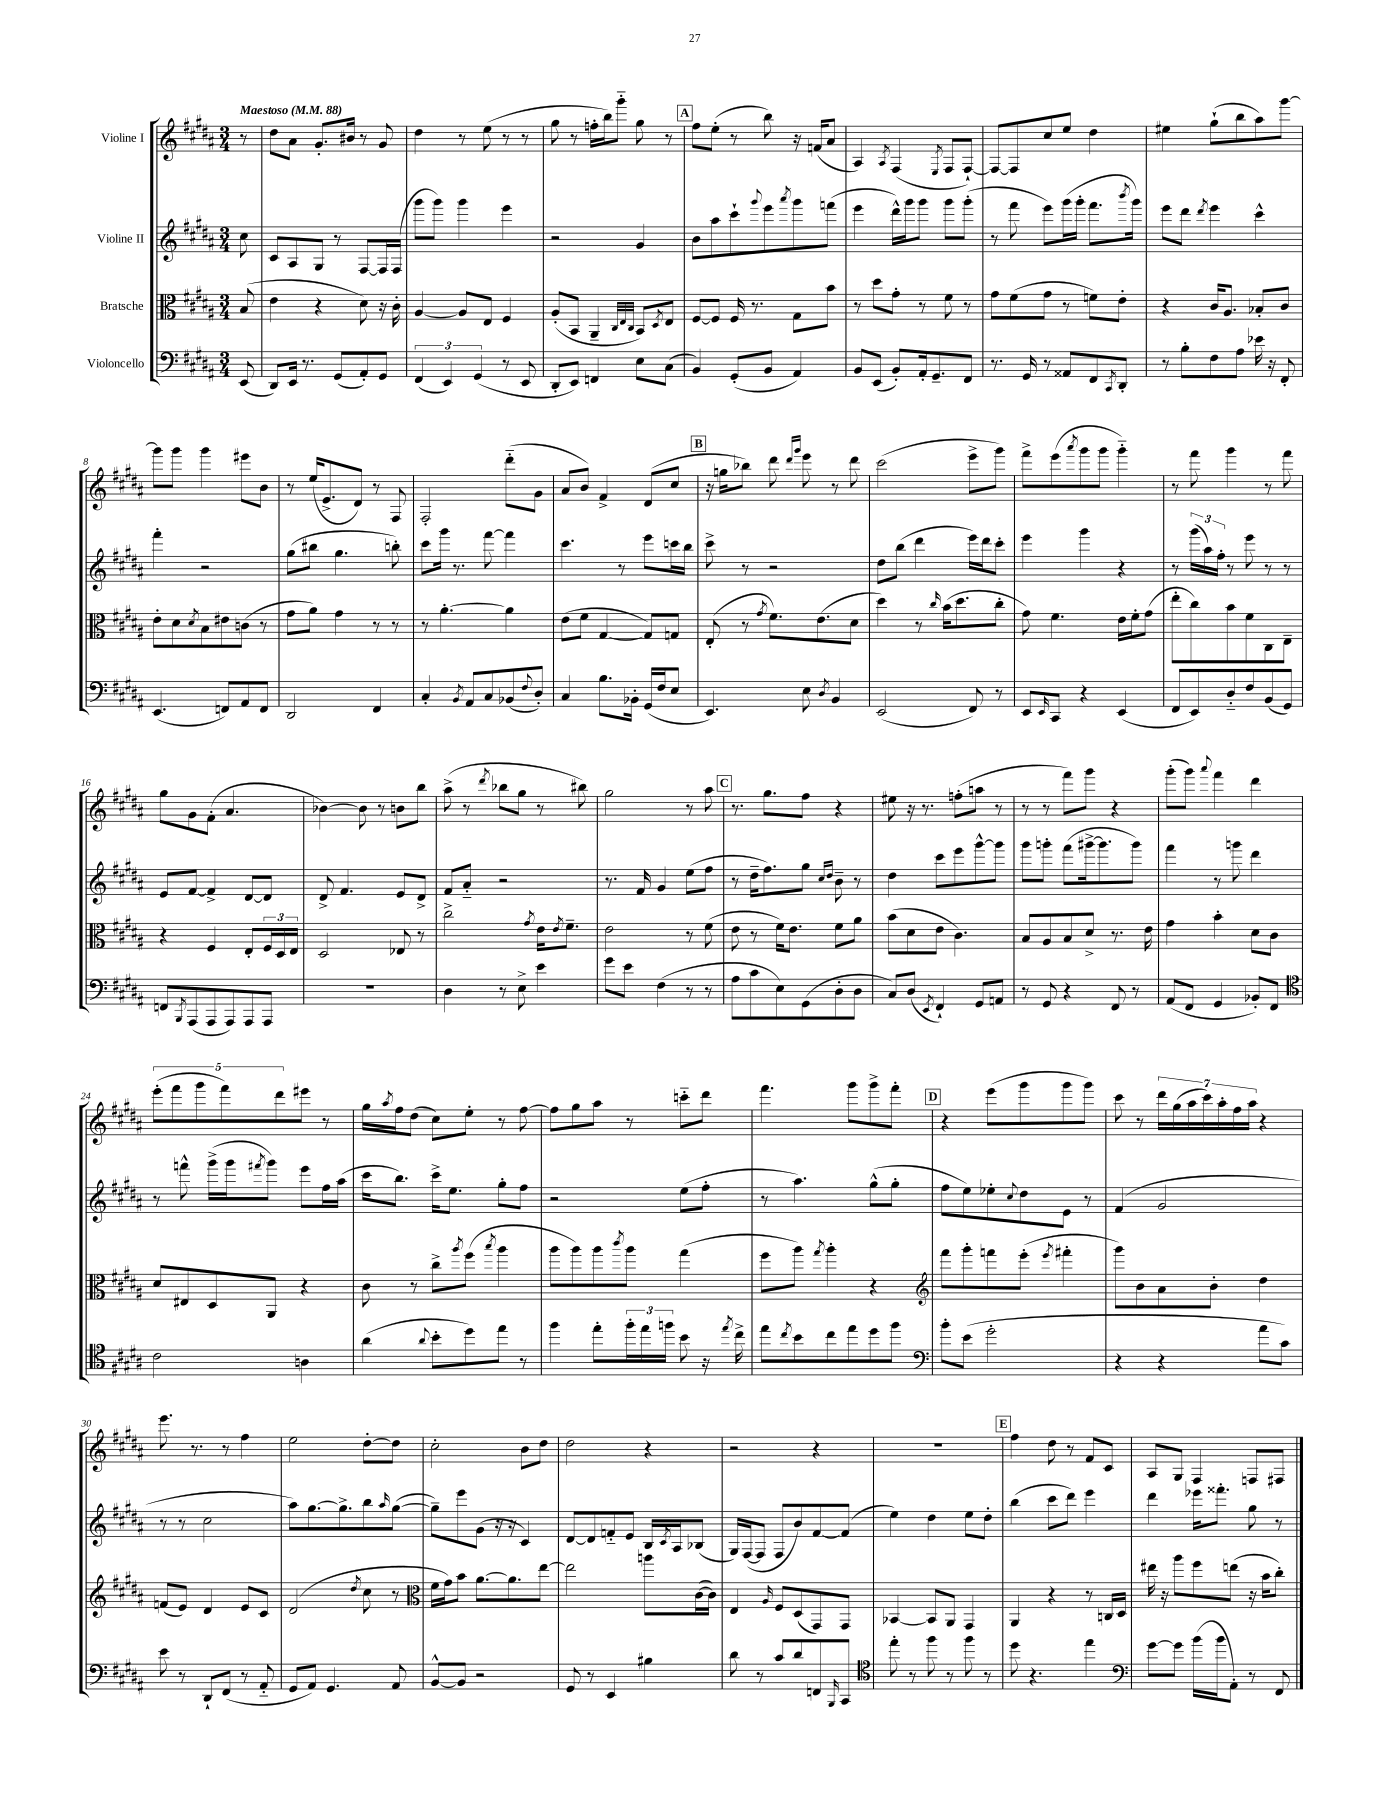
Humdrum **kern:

**kern	**kern	**kern	**kern
*part4	*part3	*part2	*part1
*staff4	*staff3	*staff2	*staff1
*I"Violoncello	*I"Bratsche	*I"Violine II	*I"Violine I
*clefF4	*clefC3	*clefG2	*clefG2
*k[f#c#g#d#a#]	*k[f#c#g#d#a#]	*k[f#c#g#d#a#]	*k[f#c#g#d#a#]
*M3/4	*M3/4	*M3/4	*M3/4
*MM88	*MM88	*MM88	*MM88
=	=	=	=
!	!	!	!LO:TX:a:B:t=Maestoso
(8EE/	(8B/	8cc#\	8r
=1	=1	=1	=1
8DD#/L)	4e\	8c#/L	8dd#\L
16EE/Jk	.	8A#/	8a#\J
8.r	.	.	.
.	4r	8G#/J	8.g#'/L
(8GG#/L	.	8r	.
.	.	.	16b#X/Jk
8AA#'/)	8d#\)	[8F#/L	8r
8GG#/J	16r	16F#/L]	8g#/
.	16c#'\	(16F#/JJ	.
=2	=2	=2	=2
(6FF#/	[4A#/	8ggg#\L	4dd#\
.	.	8ggg#\J)	.
6EE/)	.	.	.
.	8A#/L]	4ggg#\	8r
(6GG#/	.	.	.
.	8E/J	.	(8ee\
8r	4F#/	4eee\	8r
8EE/	.	.	8r
=3	=3	=3	=3
8DD#'/L	(8A#'/L	2r	8gg#\
8EE/J)	8BB/J	.	8r
4FFn/	4AA#~/	.	16ffn'\LL
.	.	.	16bb\J)
.	.	.	8ggg#\J
.	32qqC#/LLL	.	.
.	32qqE/	.	.
.	32qqC#/JJJ	.	.
8E\L	8BB/L)	4g#/	8gg#\
.	8qD#/	.	.
(8C#\J	8E/J	.	8r
!!LO:REH:place=s1:t=A
=4	=4	=4	=4
4BB/)	[8F#/L	8b\L	8ff#\L
.	8F#/J]	8aa#\	(8ee'\J
(8GG#'/L	16F#/	8ccc#`\	8r
.	8.r	.	.
.	.	8qqggg#/	.
8BB/J	.	8eee\	8bb\)
.	.	8qaaa#/	.
4AA#/)	8G#\L	8ggg#\	16r
.	.	.	(16fn/KL
.	8b\J	(8fffn\J	8a#/J
=5	=5	=5	=5
8BB/L	8r	4eee\	4A#/)
(8EE/J	8dd#\L	.	.
.	.	.	8qA#/
8BB'/L)	8g#'\J	16ddd#^^\LL)	(4F#/
.	.	16ggg#\J	.
16AA#'/k	8r	8ggg#\J	.
8.GG#~/	.	.	.
.	.	.	8qE/
.	8f#\	8ggg#\L	8F#/L
8FF#/J	8r	(8ggg#'\J	[8F#`/J)
=6	=6	=6	=6
8.r	8g#\L	8r	8F#/L_
.	(8f#\	8fff#\	8F#/]
16GG#/	.	.	.
8r	8g#\J	8eee\L)	8cc#/
8AA##X/L	8r	(16ggg#\L	8ee/J
.	.	16ggg#'\JJ	.
8FF#/	8fn\L)	8.fff#\L	4dd#\
8qCC#/	.	.	.
8DD#'/J	8e'\J	.	.
.	.	8qbbb/	.
.	.	16ggg#\Jk)	.
=7	=7	=7	=7
8r	4r	8eee\L	4ee#X\
8B'\L	.	8ddd#\J	.
.	.	8qddd#/	.
8F#\	16c#/KL	4eee\	(8gg#`\L
.	8.A#/J	.	.
8A#\J	.	.	8bb\
16e-X\	8B-X'/L	4ccc#^^\	8aa#\)
16r	.	.	.
8FF#'/	8c#/J	.	[8ggg#\J
!!LO:LB:g=z
=8	=8	=8	=8
(4.EE/	8e'\L	4fff#'\	8ggg#\L]
.	8d#\	.	8ggg#\J
.	8qd#/	.	.
.	8B\	2r	4ggg#\
8FFn/L)	8e#X\	.	.
8AA#/	(8cn\J	.	8eee#X\L
8FF/J	8r	.	8b\J
=9	=9	=9	=9
2DD#/	8g#\L	(8gg#\L	8r
.	8a#\J)	8bb#X\J	(16ee/KL
.	.	.	8.e^/
.	4g#\	4.gg#\	.
.	.	.	8d#/J)
4FF#/	8r	.	8r
.	8r	8bbn'\)	8F#/
=10	=10	=10	=10
4C#'/	8r	8ccc#\L	2F#'/
.	[4.a#'\	16ggg#\Jk	.
.	.	8.r	.
8qBB/	.	.	.
8AA#/L	.	.	.
8C#/	.	[8fff#\	.
(8BB-X/	4a#\]	4fff#\]	(8ddd#\L
8qqF#/	.	.	.
8D#'/J)	.	.	8g#\J
=11	=11	=11	=11
4C#/	(8e\L	4.ccc#\	8a#/L
.	8f#\J	.	8b/J)
8.B\L	[4G#/	.	4f#^/
.	.	8r	.
16BB-X'\Jk	.	.	.
(16GG#/LL	8G#/L])	8eee\L	(8d#/L
16F#/J	.	.	.
8E/J	8Gn/J	16cccn\L	8cc#/J
.	.	16bb\JJ	.
!!LO:REH:place=s1:t=B
=12	=12	=12	=12
4.EE/)	(8E'/	8ccc#^\	16r
.	.	.	16ggn\KL
.	8r	8r	8bb-X\J)
.	8qg#/	.	.
.	8.f#\L)	2r	8ddd#\
.	.	.	16qqddd#/LL
.	.	.	16qqggg#/JJ
8E\	.	.	8eee\
.	(8.e\	.	.
8qD#/	.	.	.
4BB/	.	.	8r
.	8d#\J	.	8ddd#\
=13	=13	=13	=13
(2EE/	4dd#\)	8dd#\L	(2ccc#\
.	.	(8bb\J	.
.	8r	4ddd#\	.
.	16qqcc#/	.	.
.	(16b\KL	.	.
.	8.dd#\	.	.
8FF#/)	.	16eee\LL)	8eee^\L
.	.	16ddd#\J	.
8r	8cc#'\J	8ccc#'\J	8ggg#\J)
=14	=14	=14	=14
8EE/L	8g#\)	4eee\	8fff#^\L
16qqEE/	.	.	.
8CC#/J	4.f#\	.	(8eee\
.	.	.	8qaaa#/
4r	.	4ggg#\	8ggg#\
.	.	.	8ggg#\J
(4EE/	16e\LL	4r	4ggg#\)
.	16f#'\J	.	.
.	(8g#\J	.	.
=15	=15	=15	=15
8FF#/L	8ee'\L	8r	8r
8EE/)	8cc#\)	(24ggg#\LL	8fff#\
.	.	24aa#\)	.
.	.	24ff#'\JJ	.
8D#/	8b\	8r	4ggg#\
8F#/	8f#\	8eee\	.
(8BB/	8C#\	8r	8r
8GG#/J)	8E~\J	8r	8fff#\
!!LO:LB:g=z
=16	=16	=16	=16
8FFn/L	4r	8e/L	8gg#\L
8qBBB/	.	.	.
(8AAA#/	.	[8f#/J	8g#\
8AAA#/	4F#/	4f#^/]	(8f#'\J
8AAA#/)	.	.	4.a#/
8AAA#/	8E'/L	[8d#/L	.
8AAA#/J	24F#/L	8d#/J]	.
.	24D#/	.	.
.	24E/JJ	.	.
=17	=17	=17	=17
2.r	2D#/	8d#^/	[4b-X\)
.	.	4.f#/	.
.	.	.	8b-\]
.	.	.	8r
.	8E-X/	8e/L	8bn\L
.	8r	8d#^/J	8bb\J
=18	=18	=18	=18
4D#\	2cc#^\	8f#/L	(8aa#^\
.	.	8a#/J	8r
.	.	.	8qddd#/
8r	.	2r	8bb-X\L
8E^\	.	.	8gg#\J
.	8qg#/	.	.
4e\	16e\KL	.	8r
.	8qe/	.	.
.	8.f#~\J	.	.
.	.	.	8bb#X\)
=19	=19	=19	=19
8g#\L	2e\	8.r	2gg#\
8e\J	.	.	.
.	.	16f#/	.
(4F#\	.	4g#/	.
8r	8r	(8ee\L	8r
8r	(8f#\	8ff#\J	8aa#\
!!LO:REH:place=s1:t=C
=20	=20	=20	=20
8A#\L	8e\	8r	8.r
8c#\	8r	16dd#~\KL	.
.	.	8.ff#\)	8.gg#\L
8E\)	16f#\KL)	.	.
.	8.e\J	.	.
(8GG#\	.	8gg#\J	8ff#\J
.	.	16qqcc#/LL	.
.	.	16qqdd#/JJ	.
8D#'\	8f#\L	8b~\	4r
8D#\J	8a#\J	8r	.
=21	=21	=21	=21
8C#/L)	(8b\L	4dd#\	8ee#X\
(8D#/J	8d#\	.	16r
.	.	.	8.r
8qEE/	.	.	.
4FF#`/)	8e\J	8ccc#\L	.
.	4.c#\)	8eee\	(8ffn'\L
8GG#/L	.	[8ggg#^^\	8aan\J
8AAn/J	.	8ggg#\J]	8r
=22	=22	=22	=22
8r	8B/L	8ggg#\L	8r
8GG#/	8A#/	8gggn'\J	8r
4r	8B/	(8fff#\L	8fff#\L)
.	8d#^/J	[16ggg#X^\k	8ggg#\J
.	.	8.ggg#\]	.
8FF#/	8.r	.	4r
8r	.	8ggg#\J)	.
.	16e\	.	.
=23	=23	=23	=23
(8AA#/L	4g#\	4fff#\	(8ggg#'\L
8FF#/J	.	.	8ggg#\J)
.	.	.	8qqaaa#/
4GG#/	4b'\	8r	4fff#\
.	.	8gggn\	.
8BB-X'/L)	8d#\L	4ddd#\	4ddd#\
8FF#/J	8c#\J	.	.
!!LO:LB:g=z
=24	=24	=24	=24
*clefC4	*	*	*
2c#\	8d#/L	8r	(10eee'\L
.	.	.	10fff#\
.	8E#X/	8fffn^^\	.
.	.	.	10ggg#\
.	8D#/	(16ggg#^\LL	.
.	.	.	10fff#\)
.	.	16ggg#\J	.
.	.	8qfff#X/	.
.	8AA#/J	8ggg#\J)	.
.	.	.	10ddd#\
4An\	4r	8eee\L	8eee#X\J
.	.	16ff#\L	8r
.	.	(16aa#\JJ	.
=25	=25	=25	=25
(4a#\	8c#\	16ccc#\KL	16gg#\LL
.	.	.	8qaa#/
.	.	8.bb\J)	16ff#\J
.	8r	.	(8dd#\J
8qqa#/	.	.	.
8b'\L	8cc#^\L	16ccc#^\KL	8cc#\L)
.	.	8.ee\J	.
.	8qaa#/	.	.
8dd#\)	(8ff#\J	.	8ee'\J
.	8qbb/	.	.
8ee\J	4aa#\	8gg#'\L	8r
8r	.	8ff#\J	[8ff#\
=26	=26	=26	=26
4ff#\	8aa#\L	2r	8ff#\L]
.	8aa#\)	.	8gg#\
8ee'\L	8aa#\	.	8aa#\J
.	8qccc#/	.	.
24ff#'\L	8aa#\J	.	8r
24ee\	.	.	.
24ffn\JJ	.	.	.
8b\	(4gg#\	(8ee\L	8cccn\L
16r	.	8ff#'\J	8ddd#\J
8qee/	.	.	.
16cc#^\	.	.	.
=27	=27	=27	=27
8ee\L	8ff#\L	8r	4.fff#\
8qcc#/	.	.	.
8b\	8aa#\J)	4.aa#\)	.
.	8qgg#/	.	.
8cc#\	4aa#'\	.	.
8ee\	.	.	8ggg#\L
8dd#\	4r	(8gg#^^\L	8ggg#^\
8ff#\J	.	8gg#'\J	8fff#'\J
!!LO:REH:place=s1:t=D
=28	=28	=28	=28
*clefF4	*clefG2	*	*
8b'\L	8fff#\L	8ff#\L	4r
(8e\J	8ggg#'\	8ee\)	.
2g#'\	8fffn\	8ee-X'\	(8eee\L
.	.	8qqcc#/	.
.	(8eee'\J	8dd#\	8ggg#\
.	8qeee/	.	.
.	4fff#X'\	8e\J	8ggg#\
.	.	8r	8ggg#\J)
=29	=29	=29	=29
4r	8ggg#\L)	(4f#/	8ccc#\
.	8b\	.	8r
4r	8a#\	2g#/	28ddd#\LL
.	.	.	(28gg#\
.	.	.	28aa#\
.	.	.	28ccc#\)
.	8b'\J	.	.
.	.	.	28aa#'\
.	.	.	28ff#\
.	.	.	28aa#\JJ
8a#\L	4dd#\	.	4r
8c#\J)	.	.	.
!!LO:LB:g=z
=30	=30	=30	=30
8e\	(8fn/L	8r	8.eee\
8r	8e/J)	8r	.
.	.	.	8.r
8DD#`/L	4d#/	2cc#\	.
(8FF#/J	.	.	8r
8r	8e/L	.	4ff#\
8AA#/	8c#/J	.	.
=31	=31	=31	=31
8GG#/L	(2d#/	8aa#\L)	2ee\
8AA#/J)	.	[8.gg#\	.
4.GG#/	.	.	.
.	.	8.gg#^\]	.
.	8qdd#/	.	.
.	8cc#\	8bb\	[8dd#'\L
.	.	16qqaa#/	.
8AA#/	8r	([8gg#\J	8dd#\J]
=32	=32	=32	=32
*	*clefC3	*	*
[8BB^^/L	16f#\LL	8gg#~\L])	2cc#'\
.	16g#\J)	.	.
8BB/J]	8b\J	8eee\	.
2r	[8.a#\L	(8g#\J	.
.	.	16r	.
.	8.a#\]	16r	.
.	.	4c#/)	8b\L
.	[8ee\J	.	8dd#\J
=33	=33	=33	=33
8GG#/	2ee\]	[8d#/L	2dd#\
8r	.	8d#/]	.
4EE/	.	8fn/	.
.	.	8e/J	.
4B#X\	8aan\L	16B/LL	4r
.	.	8qc#/	.
.	.	16A#/J	.
.	([16c#\L	(8B-X/J	.
.	16c#\JJ])	.	.
=34	=34	=34	=34
8d#\	4E/	16G#/LL)	2r
.	.	([16F#/J	.
8r	.	8F#/J]	.
.	16qqA#/	.	.
8c#/L	8F#/L	8F#/L	.
8d#/	(8D#/	8b/)	.
8FFn/	8GG#/)	[8f#/	4r
16qqBBB/	.	.	.
8CC#/J	8GG#/J	(8f#/J]	.
=35	=35	=35	=35
*clefC4	*	*	*
8ee'\	[4BB-X/	4ee\)	2.r
8r	.	.	.
8ff#\	8BB-/L]	4dd#\	.
8r	8AA#/J	.	.
8ff#\	4GG#/	8ee\L	.
8r	.	8dd#'\J	.
!!LO:REH:place=s1:t=E
=36	=36	=36	=36
8dd#\	4AA#/	(4bb\	4ff#\
4.r	.	.	.
.	4r	8ccc#\L	8dd#\
.	.	8ddd#\J)	8r
4ee\	8r	4eee\	8f#/L
.	16Cn/LL	.	8c#/J
.	16D#/JJ	.	.
=37	=37	=37	=37
*clefF4	*	*	*
[8g#\L	16ee#X\	4ddd#\	8A#/L
.	16r	.	.
8g#\J]	8aa#\L	.	8G#/J
(16b\LL	8ff#\	16eee-X\KL	4F#/
16b\J	.	8.fff##X'\J	.
8AA#'\J)	(8een\J	.	.
8r	16r	8gg#\	8Fn/L
.	16b\KL	.	.
8FF#/	8cc#'\J)	8r	8F#X/J
==	==	==	==
*-	*-	*-	*-
